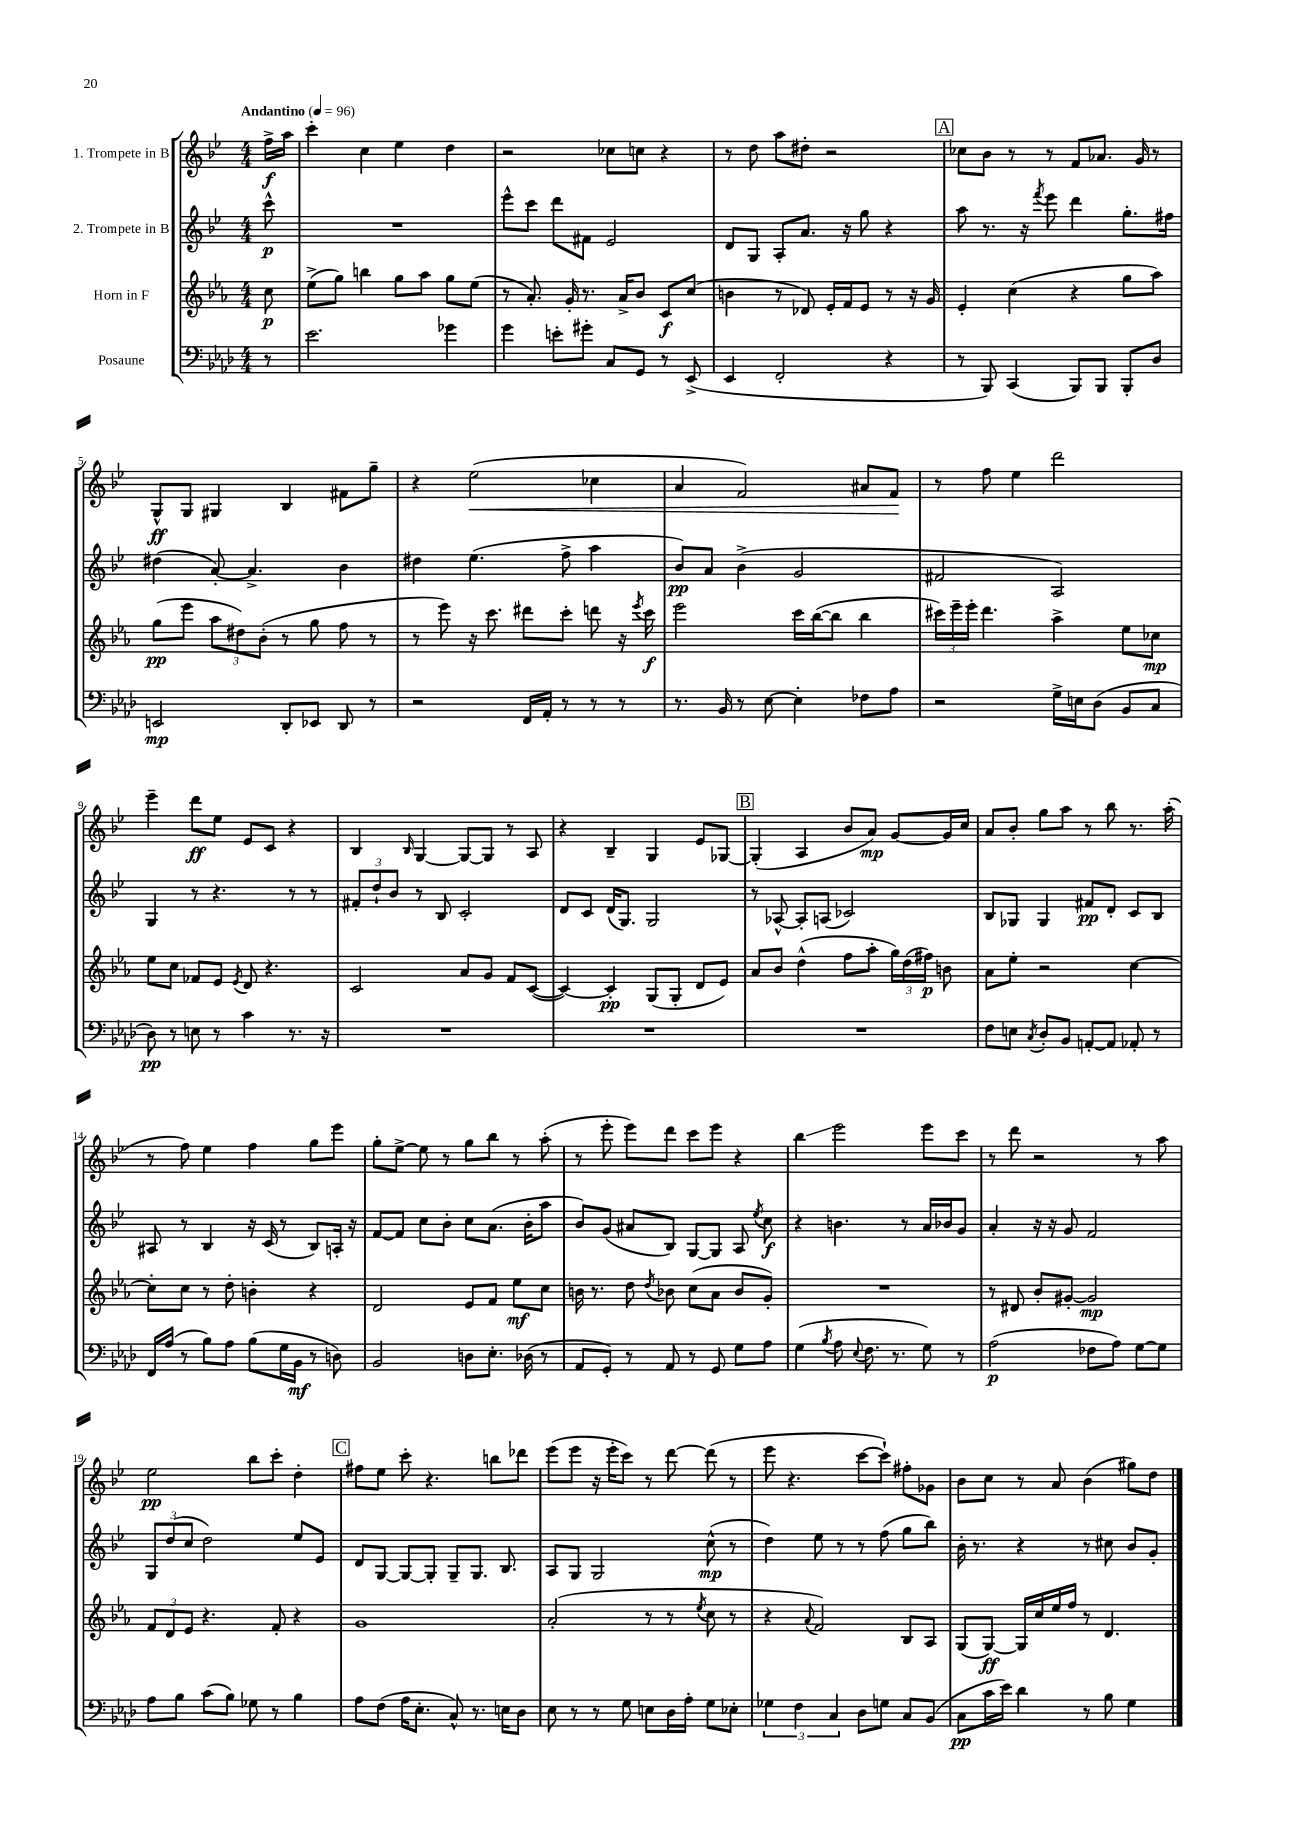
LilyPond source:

<<
\new StaffGroup <<
\new Staff = "s0" \with { instrumentName = "1. Trompete in B" } {
    \clef treble \key bes \major \numericTimeSignature \time 4/4 \partial 8 \tempo "Andantino" 4 = 96
    \autoBeamOff f''16[->\f a''16] |
    c'''4-. c''4 ees''4 d''4 |
    r2 ces''8[ c''8] r4 |
    r8 d''8 a''8[ dis''8]-. r2 |
    \mark \markup { \box "A" } ces''8[ bes'8] r8 r8 f'8[ aes'8.] g'16 r8 |
    g8[-^\ff g8] gis4 bes4 fis'8[ g''8]-- |
    r4 ees''2\<( ces''4 |
    a'4 f'2) ais'8[ f'8]\! |
    r8 f''8 ees''4 d'''2 |
    ees'''4-- d'''8[\ff ees''8] ees'8[ c'8] r4 |
    bes4 \grace { bes16 } g4~ g8[~ g8] r8 a8 |
    r4 bes4-- g4 ees'8[ ges8]~ |
    \mark \markup { \box "B" } ges4-.( a4 bes'8[ a'8]\mp) g'8[~ g'16 c''16] |
    a'8[ bes'8]-. g''8[ a''8] r8 bes''8 r8. a''16-.( |
    r8 f''8) ees''4 f''4 g''8[ ees'''8] |
    g''8[-. ees''8]~-> ees''8 r8 g''8[ bes''8] r8 a''8-.( |
    r8 ees'''8-. ees'''8[) d'''8] c'''8[ ees'''8] r4 |
    bes''4\glissando ees'''2 ees'''8[ c'''8] |
    r8 d'''8 r2 r8 a''8 |
    ees''2\pp bes''8[ c'''8]-. d''4-. |
    \mark \markup { \box "C" } fis''8[ ees''8] c'''8-. r4. b''8[ des'''8] |
    ees'''8[( ees'''8] r16 ees'''16[-. c'''8]) r8 d'''8~ d'''8( r8 |
    ees'''8 r4. c'''8[~ c'''8]-!) fis''8[-. ges'8] |
    bes'8[ c''8] r8 a'8 bes'4( gis''8[) d''8] \bar "|." |
}
\new Staff = "s1" \with { instrumentName = "2. Trompete in B" } {
    \clef treble \key bes \major \numericTimeSignature \time 4/4 \partial 8
    \autoBeamOff c'''8-^\p |
    R1 |
    ees'''8[-^ c'''8] d'''8[ fis'8] ees'2 |
    d'8[ g8] a8[-. a'8.] r16 g''8 r4 |
    \mark \markup { \box "A" } a''8 r8. r16 \acciaccatura { f'''8 } ees'''8 d'''4 g''8.[-. fis''16] |
    dis''4( a'8~-.) a'4.-> bes'4 |
    dis''4 ees''4.( f''8-> a''4 |
    bes'8[\pp) a'8] bes'4->( g'2 |
    fis'2 a2) |
    g4 r8 r4. r8 r8 |
    \tuplet 3/2 { fis'8[-. d''8-! bes'8] } r8 bes8 c'2-. |
    d'8[ c'8] d'16[( g8.]) g2 |
    \mark \markup { \box "B" } r8 aes8~-^ aes8[-. a8]( ces'2) |
    bes8[ ges8] ges4 fis'8[\pp d'8]-. c'8[ bes8] |
    ais8 r8 bes4 r16 c'16( r8 bes8[) a16]-. r16 |
    f'8[~ f'8] c''8[ bes'8]-. c''8[ a'8.]( bes'16[-. a''8] |
    bes'8[) g'8]( ais'8[ bes8]) g8[~ g8] a8 \acciaccatura { ees''8 } c''8\f |
    r4 b'4. r8 a'16[ bes'16 g'8] |
    a'4-. r16 r16 g'8 f'2 |
    \tuplet 3/2 { g8[ d''8( c''8] } d''2) ees''8[ ees'8] |
    \mark \markup { \box "C" } d'8[ g8]~ g8[~ g8]-. g8[-- g8.] bes8. |
    a8[ g8] g2 c''8-^\mp( r8 |
    d''4) ees''8 r8 r8 f''8( g''8[ bes''8]) |
    bes'16-. r8. r4 r8 cis''8 bes'8[ g'8]-. \bar "|." |
}
\new Staff = "s2" \with { instrumentName = "Horn in F" } {
    \clef treble \key ees \major \numericTimeSignature \time 4/4 \partial 8
    \autoBeamOff c''8\p |
    ees''8[->( g''8]) b''4 g''8[ aes''8] g''8[ ees''8]( |
    r8 aes'8.-.) g'16-. r8. aes'16[-> bes'8] c'8[\f c''8]( |
    b'4 r8 des'8) ees'16[-. f'16 ees'8] r8 r16 g'16 |
    \mark \markup { \box "A" } ees'4-. c''4( r4 g''8[ aes''8]) |
    g''8[\pp( ees'''8] \tuplet 3/2 { aes''8[ dis''8) bes'8]-.( } r8 g''8 f''8 r8 |
    r8 ees'''8) r16 c'''8. dis'''8[ c'''8]-. d'''8 r16 \acciaccatura { ees'''8 } c'''16\f |
    ees'''2 c'''16[ bes''16~( bes''8] bes''4 |
    \tuplet 3/2 { cis'''16[) ees'''16-- ees'''16]-. } d'''4. aes''4-> ees''8[ ces''8]\mp |
    ees''8[ c''8] fes'8[ ees'8] \acciaccatura { ees'8 } d'8 r4. |
    c'2 aes'8[ g'8] f'8[ c'8]~( |
    c'4~) c'4-.\pp g8[( g8]-. d'8[ ees'8]) |
    \mark \markup { \box "B" } aes'8[ bes'8] d''4-^( f''8[ aes''8]-. \tuplet 3/2 { g''16[) d''16( fis''16]\p) } b'8 |
    aes'8[ ees''8]-. r2 c''4~ |
    c''8[-. c''8] r8 d''8-. b'4-. r4 |
    d'2 ees'8[ f'8] ees''8[\mf c''8] |
    b'16 r8. d''8 \acciaccatura { d''8 } bes'8 c''8[( aes'8] bes'8[ g'8]-.) |
    R1 |
    r8 dis'8 bes'8[-. gis'8]~-. gis'2\mp |
    \tuplet 3/2 { f'8[ d'8 ees'8] } r4. f'8-. r4 |
    \mark \markup { \box "C" } g'1 |
    aes'2-.( r8 r8 \acciaccatura { ees''8 } c''8 r8 |
    r4 \appoggiatura { aes'8 } f'2) bes8[ aes8] |
    g8[( g8]~\ff) g16[ c''16 ees''16 f''16] r8 d'4. \bar "|." |
}
\new Staff = "s3" \with { instrumentName = "Posaune" } {
    \clef bass \key aes \major \numericTimeSignature \time 4/4 \partial 8
    \autoBeamOff r8 |
    ees'2. ges'4 |
    g'4 e'8[-. gis'8]-. c8[ g,8] r8 ees,8->( |
    ees,4 f,2-. r4 |
    \mark \markup { \box "A" } r8 bes,,8) c,4( bes,,8[) bes,,8] bes,,8[-. des8] |
    e,2\mp des,8[-. ees,8] des,8 r8 |
    r2 f,16[ aes,16]-. r8 r8 r8 |
    r8. bes,16 r8 ees8~ ees4-. fes8[ aes8] |
    r2 g16[-> e16 des8]( bes,8[ c8] |
    des8\pp) r8 e8 r8 c'4 r8. r16 |
    R1 |
    R1 |
    \mark \markup { \box "B" } R1 |
    f8[ e8] \acciaccatura { c8 } des8[-. bes,8] a,8[~-. a,8] aes,8-. r8 |
    f,16[ aes16]( r8 bes8[) aes8] bes8[( g16 bes,16]\mf r8 d8) |
    bes,2 d8[ ees8.]-. des16( r8 |
    aes,8[ g,8]-.) r8 aes,8 r8 g,8 g8[ aes8] |
    g4( \acciaccatura { bes8 } aes8 \appoggiatura { ees8 } f8. r8. g8) r8 |
    aes2\p( fes8[ aes8]) g8[~ g8] |
    aes8[ bes8] c'8[( bes8]) ges8 r8 bes4 |
    \mark \markup { \box "C" } aes8[ f8]( aes16[ ees8.]-. c8-^) r8. e16[ des8] |
    ees8 r8 r8 g8 e8[ des16 aes16]-. g8[ ees8]-. |
    \tuplet 3/2 { ges4 f4 c4 } des8[ g8] c8[ bes,8]( |
    c8[\pp c'16 ees'16]) des'4 r8 bes8 g4 \bar "|." |
}
>>
>>
